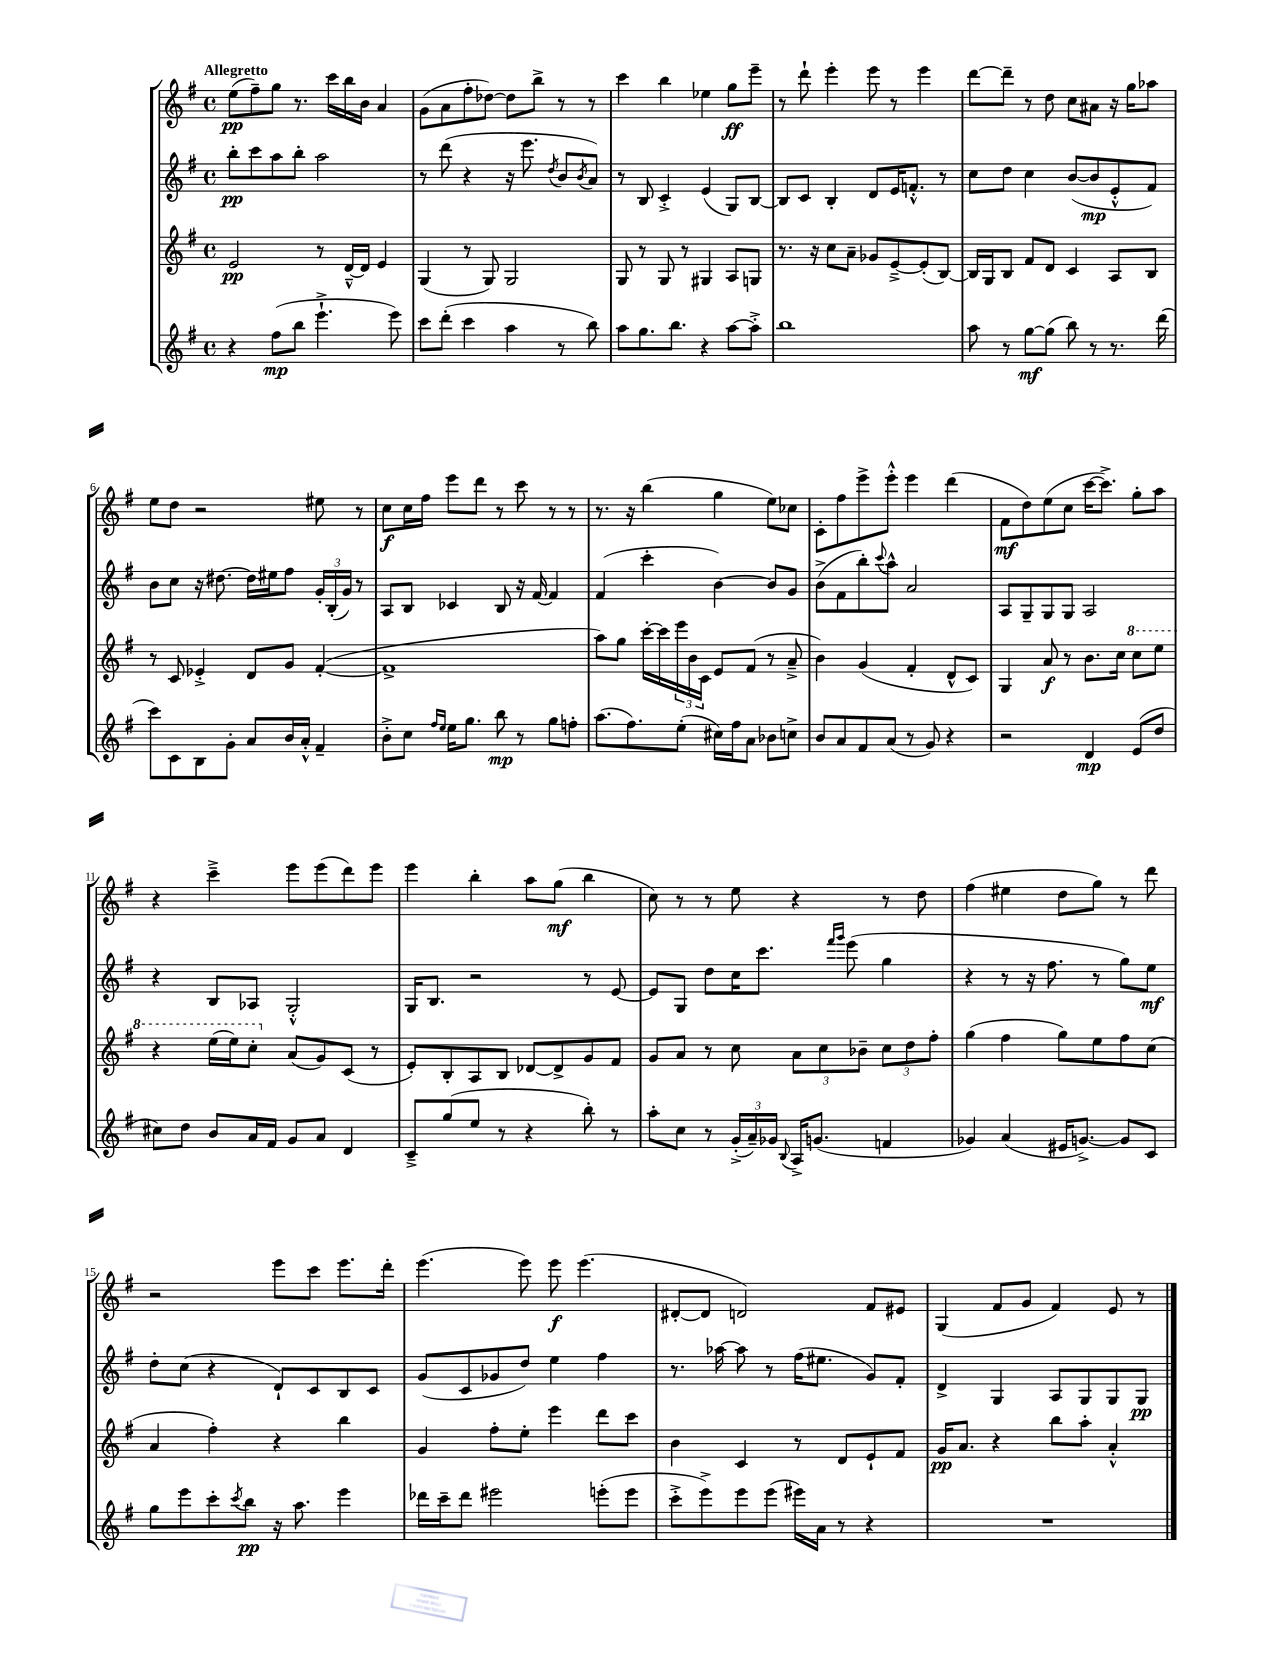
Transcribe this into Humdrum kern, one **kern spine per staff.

**kern	**kern	**kern	**kern
*staff4	*staff3	*staff2	*staff1
*clefG2	*clefG2	*clefG2	*clefG2
*k[f#]	*k[f#]	*k[f#]	*k[f#]
*M4/4	*M4/4	*M4/4	*M4/4
*met(c)	*met(c)	*met(c)	*met(c)
4r	2e	8bb'	(8ee
.	.	8ccc	8ff#~)
(8ff#	.	8aa	8gg
8bb	.	8bb'	8.r
4.eee`^	8r	2aa	.
.	.	.	16ccc
.	[16d~^^	.	16bb
.	16d]	.	16b
.	4e	.	4a
8eee)	.	.	.
=	=	=	=
8ccc	(4G	8r	(8g
(8ddd'	.	(8ddd	8a
4ccc	8r	4r	8ff#'
.	8G)	.	[8dd-)
4aa	2G	16r	8dd-]
.	.	8.eee	.
.	.	.	8bb^
.	.	8qdd	.
8r	.	8b	8r
.	.	8qb	.
8bb)	.	8a)	8r
=	=	=	=
8aa	8G	8r	4ccc
8.gg	8r	8B	.
.	8G	4c'^	4bb
8.bb	.	.	.
.	8r	.	.
4r	4G#	(4e	4ee-
[8aa	8A	8G)	8gg
8aa'^]	8G	[8B	8eee~
=	=	=	=
1bb	8.r	8B]	8r
.	.	8c	8ddd`
.	16r	.	.
.	8cc	4B'	4eee'
.	8a~	.	.
.	8g-	8d	8eee
.	[8e~^	16e	8r
.	.	8.f'^^	.
.	(8e']	.	4eee
.	[8B)	8r	.
=	=	=	=
8aa	16B]	8cc	[8ddd
.	16G	.	.
8r	8B	8dd	8ddd~]
[8gg	8f#	4cc	8r
(8gg]	8d	.	8dd
8bb)	4c	([8b	8cc
8r	.	8b]	8a#
8.r	8A	8e'^^	16r
.	.	.	16gg
.	8B	8f#)	8aa-
(16ddd	.	.	.
=	=	=	=
8ccc)	8r	8b	8ee
8c	8c	8cc	8dd
8B	4e-'^	16r	2r
.	.	[8.dd#	.
8g'	.	.	.
8a	8d	16dd#]	.
.	.	16ee#	.
16b	8g	8ff#	.
16a'^^	.	.	.
4f#~	([4f#'	24g'	8ee#
.	.	(24B'	.
.	.	24g)	.
.	.	8r	8r
=	=	=	=
8b'^	1f#^]	8A	8cc
8cc	.	8B	16cc
.	.	.	16ff#
16qqff#	.	.	.
16qqee	.	.	.
16ee	.	4c-	8eee
8.gg	.	.	.
.	.	.	8ddd
8bb	.	8B	8r
8r	.	16r	8ccc
.	.	[16f#	.
8gg	.	4f#]	8r
8ff'	.	.	8r
=	=	=	=
(8.aa	8aa)	(4f#	8.r
.	8gg	.	.
8.ff#)	.	.	16r
.	[16ccc'	4ccc'	(4bb
.	16ccc]	.	.
(8ee'	24eee	.	.
.	24b	.	.
.	24c	.	.
16cc#)	8e	[4b)	4gg
16ff#	.	.	.
8a	(8f#	.	.
8b-	8r	8b]	8ee)
8cc^	8a~^	8g	8cc-
=	=	=	=
8b	4b)	(8b^	8c'
8a	.	8f#	8ff#
8f#	(4g	8bb')	8eee^
.	.	8qqccc	.
(8a	.	8aa^^	8eee'^^
8r	4f#'	2a	4eee
8g)	.	.	.
4r	8d^^	.	(4ddd
.	8c)	.	.
=	=	=	=
2r	4G	8A	8f#
.	.	8G~	8dd)
.	8a	8G	(8ee
.	8r	8G	8cc
4d	8.b	2A	[16ccc
.	.	.	8.ccc^])
.	16cc	.	.
(8e	8ccc	.	8gg'
8dd	8eee	.	8aa
=	=	=	=
8cc#)	4r	4r	4r
8dd	.	.	.
8b	(16eee	8B	4ccc~^
.	16eee)	.	.
16a	8ccc'	8A-	.
16f#	.	.	.
8g	(8a	2G'^^	8eee
8a	8g)	.	(8eee
4d	(8c	.	8ddd)
.	8r	.	8eee
=	=	=	=
8c~^	8e')	16G	4eee
.	.	8.B	.
(8gg	8B'	.	.
8ee	8A	2r	4bb'
8r	8B	.	.
4r	[8d-	.	8aa
.	8d-^]	.	(8gg
8bb')	8g	8r	4bb
8r	8f#	[8e	.
=	=	=	=
8aa'	8g	8e]	8cc)
8cc	8a	8G	8r
8r	8r	8dd	8r
(24g'^	8cc	16cc	8ee
24a~)	.	.	.
.	.	8.ccc	.
24g-	.	.	.
8qqB	.	.	.
16A^	12a	.	4r
(8.g	.	.	.
.	12cc	.	.
.	.	16qqfff#	.
.	.	16qqggg	.
.	.	(8eee	.
.	12b-~	.	.
4f	12cc	4gg	8r
.	12dd	.	.
.	.	.	8dd
.	12ff#'	.	.
=	=	=	=
4g-)	(4gg	4r	(4ff#
(4a	4ff#	8r	4ee#
.	.	16r	.
.	.	8.ff#	.
16e#	8gg)	.	8dd
[8.g^)	.	.	.
.	8ee	8r	8gg)
8g]	8ff#	8gg)	8r
8c	(8cc	8ee	8ddd
=	=	=	=
8gg	4a	8dd'	2r
8eee	.	(8cc	.
8ccc'	4ff#')	4r	.
8qccc	.	.	.
8bb	.	.	.
16r	4r	8d`)	8eee
8.aa	.	.	.
.	.	8c	8ccc
4eee	4bb	8B	8.eee
.	.	8c	.
.	.	.	16ddd'
=	=	=	=
16ddd-	4g	(8g	(4.eee
16ccc~	.	.	.
8ddd-	.	8c	.
2eee#	8ff#'	8g-	.
.	8ee'	8dd)	8eee)
.	4eee	4ee	8eee
.	.	.	(4.eee
(8eee'	8ddd	4ff#	.
8eee	8ccc	.	.
=	=	=	=
8ccc'^	4b	8.r	[8d#'
8eee^)	.	.	8d#]
.	.	[16aa-	.
8eee	4c	8aa-]	2d)
(8eee	.	8r	.
16eee#)	8r	(16ff#	.
16a	.	8.ee#	.
8r	8d	.	.
4r	8e`	8g)	8f#
.	8f#	8f#'	8e#
=	=	=	=
1r	16g	4d^	(4G
.	8.a	.	.
.	4r	4G	8f#
.	.	.	8g
.	8bb	8A	4f#)
.	8aa'	8G	.
.	4a'^^	8G	8e
.	.	8G	8r
==	==	==	==
*-	*-	*-	*-
